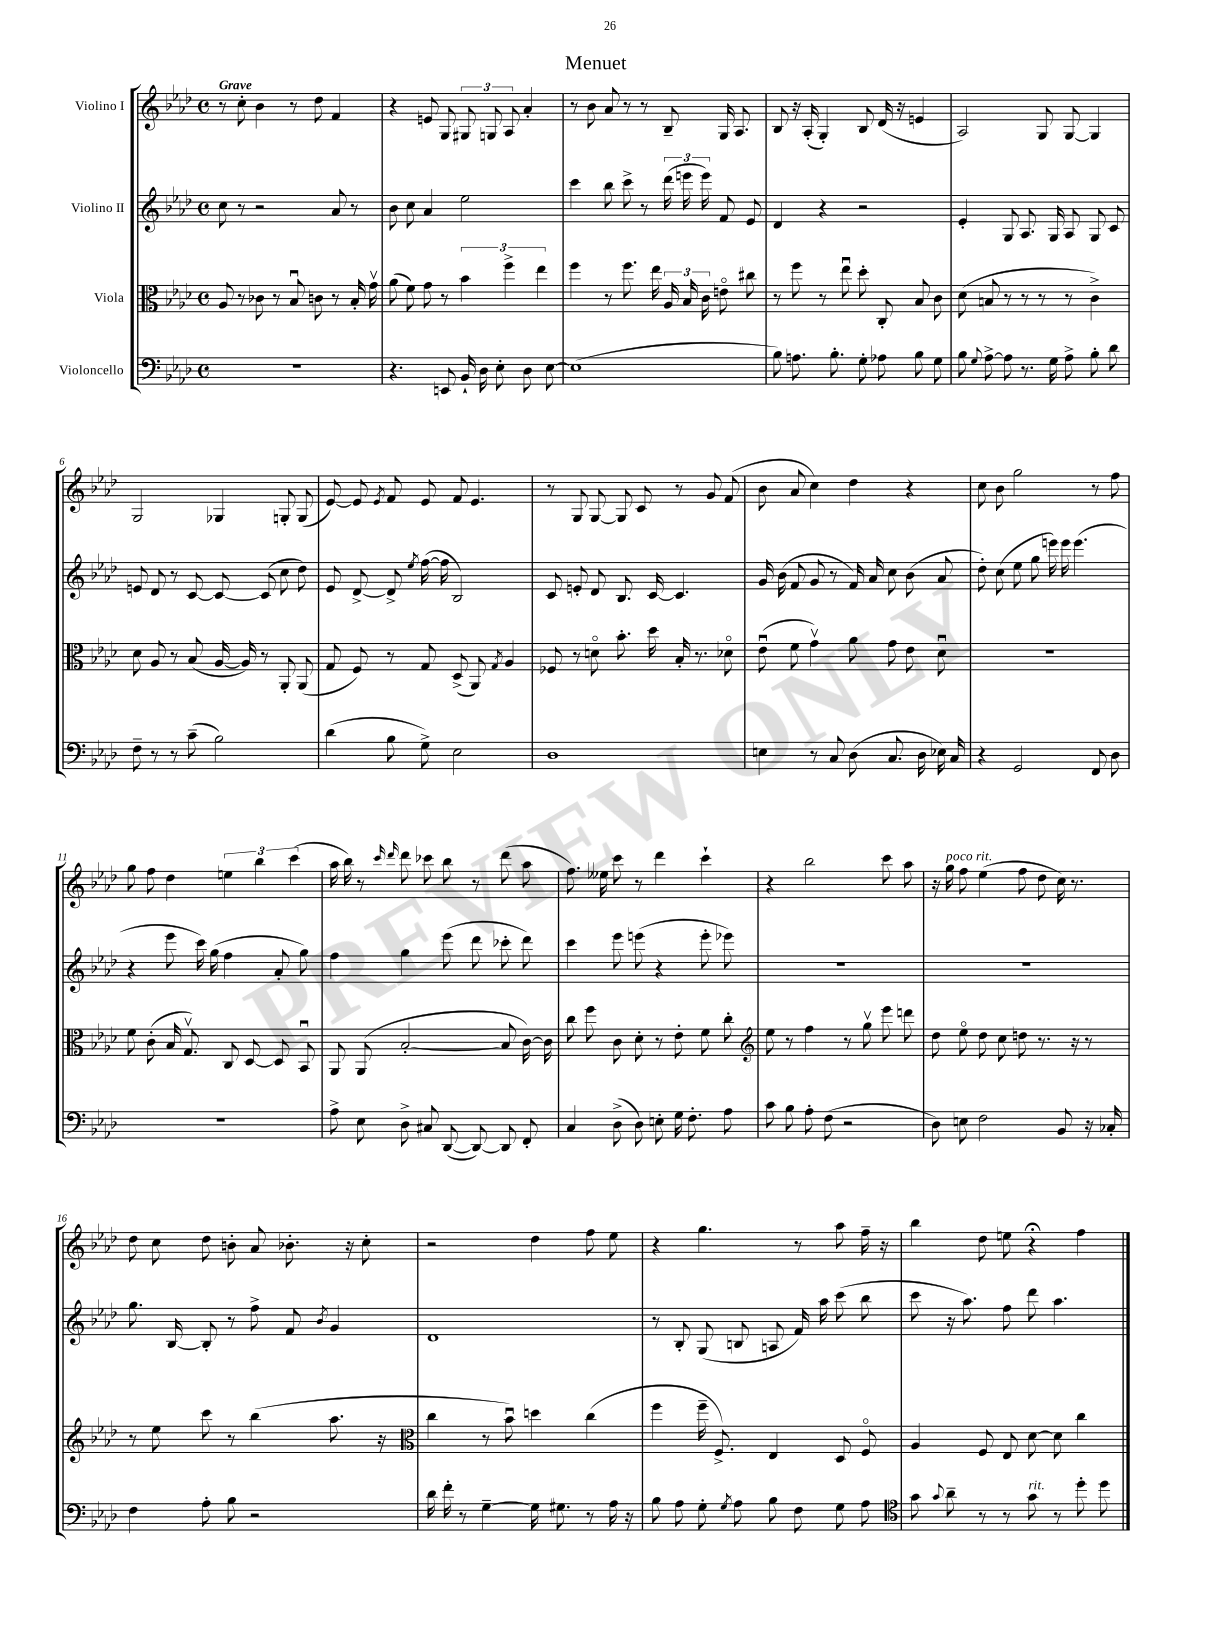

**kern	**kern	**kern	**kern
*staff4	*staff3	*staff2	*staff1
*clefF4	*clefC3	*clefG2	*clefG2
*k[b-e-a-d-]	*k[b-e-a-d-]	*k[b-e-a-d-]	*k[b-e-a-d-]
*M4/4	*M4/4	*M4/4	*M4/4
*met(c)	*met(c)	*met(c)	*met(c)
1r	8A-/	8cc\	8r
.	8r	8r	8cc'\
.	8c-\	2r	4b-\
.	8r	.	.
.	8B-u/	.	8r
.	8c\	.	8dd-\
.	8r	8a-/	4f/
.	16B-'/	8r	.
.	16gv\	.	.
=	=	=	=
4.r	(8a-\	8b-\	4r
.	8f\)	8cc\	.
.	8g\	4a-/	8e/
8EE/	8r	.	8G/
16BB-`/	6b-\	2ee-\	12G#/
16D-\	.	.	.
.	.	.	12G/
8E-'\	.	.	.
.	6ff^\	.	12A-/
8D-\	.	.	4a-'/
.	6ee-\	.	.
[8E-\	.	.	.
=	=	=	=
(1E-]	4ff\	4ccc\	8r
.	.	.	8b-\
.	8r	8bb-\	8a-/
.	8.ff\	8ccc^\	8r
.	.	8r	8r
.	16ee-\	.	.
.	24A-/	(24ddd-\	8B-~/
.	24B-/	24eee\	.
.	24c\	24eee\)	.
.	8eo\	8f/	16G/
.	.	.	8.A-/
.	8cc#\	8e-/	.
=	=	=	=
8B-\)	8r	4d-/	8B-/
8.A\	8ff\	.	16r
.	.	.	(16A-'/
.	8r	4r	4G'/)
8.B-'\	.	.	.
.	8ee-u\	.	.
8G'\	8dd-'\	2r	8B-/
8A-\	8C'/	.	(16d-/
.	.	.	16r
8B-\	8B-/	.	4e/
8G\	8c\	.	.
=	=	=	=
8B-\	(8d-\	4e-'/	2A-/)
8qqG/	.	.	.
[8A-^\	8B/	.	.
8A-\]	8r	8G/	.
8.r	8r	8.A-/	.
.	8r	.	8G/
16G\	.	16G/	.
8A-^\	8r	8A-/	[8G/
8B-'\	4c^\)	8G/	4G/]
8d-\	.	8c/	.
=	=	=	=
8F~\	8d-\	8e/	2G/
8r	8A-/	8d-/	.
8r	8r	8r	.
(8c~\	(8B-/	[8c/	.
2B-\)	[16A-/	8c/_	4G-/
.	16A-/])	.	.
.	8r	(8c/]	.
.	8AA-'/	8cc\	8G'/
.	(8AA-/	8dd-\)	(8G/
=	=	=	=
(4d-\	8G/	8e-/	[8e-/)
.	8F/)	[8d-^/	8e-/]
.	.	.	8qe-/
8B-\	8r	8d-^/]	8f/
.	.	8qee-/	.
8G^\)	8G/	([16ff\	8e-/
.	.	16ff\]	.
2E-\	(8D-^/	2B-/)	8f/
.	8AA-/)	.	4.e-/
.	8qG/	.	.
.	4A-/	.	.
=	=	=	=
1D-	8F-/	8c/	8r
.	8r	8e'/	8G/
.	8do\	8d-/	[8G/
.	8.b-'\	8.B-/	8G/]
.	.	.	8c/
.	16dd-\	[16c/	.
.	16B-'/	4.c/]	8r
.	8.r	.	.
.	.	.	8g/
.	8d-o\	.	(8f/
=	=	=	=
4E\	(8e-u\	16g/	8b-\
.	.	(16b-\	.
.	8f\	8f/	8a-/
8r	4gv\)	8g/	4cc\)
8C/	.	8r	.
(8D-\	8a-\	16f/)	4dd-\
.	.	16a-/	.
8.C/	8g\	8cc\	.
.	8e-\	(8b-\	4r
16D-\	.	.	.
16E-\)	8d-u\	8a-/	.
16C/	.	.	.
=	=	=	=
4r	1r	8dd-'\)	8cc\
.	.	(8cc\	8b-\
2GG/	.	8ee-\	2gg\
.	.	8gg\	.
.	.	16eee\)	.
.	.	16eee\	.
.	.	(4.eee\	.
8FF/	.	.	8r
8D-\	.	.	8ff\
=	=	=	=
1r	8f\	4r	8gg\
.	(8c'\	.	8ff\
.	16B-/	8eee-\	4dd-\
.	8.Gv/)	.	.
.	.	16ccc\)	.
.	.	(16gg\	.
.	8C/	4ff\	6ee\
.	[8D-/	.	.
.	.	.	6bb-\
.	8D-/]	8a-'/	.
.	.	.	(6ccc\
.	8BB-u/	8gg\)	.
=	=	=	=
8A-^\	8AA-/	4ff\	16aa-\
.	.	.	16bb-\)
8E-\	(8AA-/	.	8r
.	.	.	16qqccc/
.	.	.	16qqddd-/
8D-^\	[2B-'/	4gg\	8ddd-\
8C#/	.	.	8ccc-\
([8DD-/	.	(8eee-\	8bb-\
8DD-/_)	.	8ddd-\	8r
8DD-/]	8B-/]	8ccc-'\	(8ddd-\
8FF'/	[16c\)	8ddd-\)	8aa-\
.	16c\]	.	.
=	=	=	=
4C/	8cc\	4ccc\	8.ff\)
.	8ff\	.	.
.	.	.	16ee--\
(8D-^\	8c\	8eee-\	8ccc\
8D-\)	8d-'\	(8eee\	8r
8E'\	8r	4r	4ddd-\
16G\	8e-'\	.	.
8.F'\	.	.	.
.	8f\	8eee'\	4ccc`\
8A-\	8cc'\	8eee-\)	.
=	=	=	=
*	*clefG2	*	*
8c\	8ee-\	1r	4r
8B-\	8r	.	.
8A-'\	4ff\	.	2bb-\
(8F\	.	.	.
2r	8r	.	.
.	8ggv\	.	.
.	8eee-\	.	8ccc\
.	8ddd\	.	8aa-\
=	=	=	=
8D-\)	8dd-\	1r	16r
.	.	.	16gg\
8E\	8ee-o\	.	8ff\
2F\	8dd-\	.	(4ee-\
.	8cc\	.	.
.	8dd\	.	8ff\
.	8.r	.	8dd-\
8BB-/	.	.	16cc\)
.	16r	.	8.r
16r	8r	.	.
16C-'/	.	.	.
=	=	=	=
4F\	8r	8.gg\	8dd-\
.	8ee-\	.	8cc\
.	.	[16B-/	.
8A-'\	8ccc\	8B-'/]	8dd-\
8B-\	8r	8r	8b'\
2r	(4bb-\	8ff^\	8a-/
.	.	8f/	8.b-'\
.	.	8qb-/	.
.	8.aa-\	4g/	.
.	.	.	16r
.	.	.	8cc'\
.	16r	.	.
=	=	=	=
*	*clefC3	*	*
16d-\	4cc\	1d-	2r
16f'\	.	.	.
8r	.	.	.
[4G~\	8r	.	.
.	8b-u\)	.	.
16G\]	4dd\	.	4dd-\
8.G#\	.	.	.
8r	(4cc\	.	8ff\
16A-\	.	.	8ee-\
16r	.	.	.
=	=	=	=
8B-\	4ff\	8r	4r
8A-\	.	8B-'/	.
8G'\	16ff~\	(8G/	4.gg\
.	8.F^/)	.	.
8qG/	.	.	.
8A-\	.	8B/	.
8B-\	4E-/	8A/	.
8F\	.	16f/)	8r
.	.	16aa-\	.
8G\	8D-/	(8ccc\	8aa-\
8A-\	8Fo/	8bb-\	16ff~\
.	.	.	16r
=	=	=	=
*clefC4	*	*	*
8g\	4A-/	8ccc\	4bb-\
8qqg/	.	.	.
8a-~\	.	16r	.
.	.	8.aa-\)	.
8r	8F/	.	8dd-\
8r	8E-/	8ff\	8ee\
8g\	[8d-\	8ddd-\	4r;
8r	8d-\]	4.aa-\	.
8dd-'\	4cc\	.	4ff\
8dd-\	.	.	.
==	==	==	==
*-	*-	*-	*-
